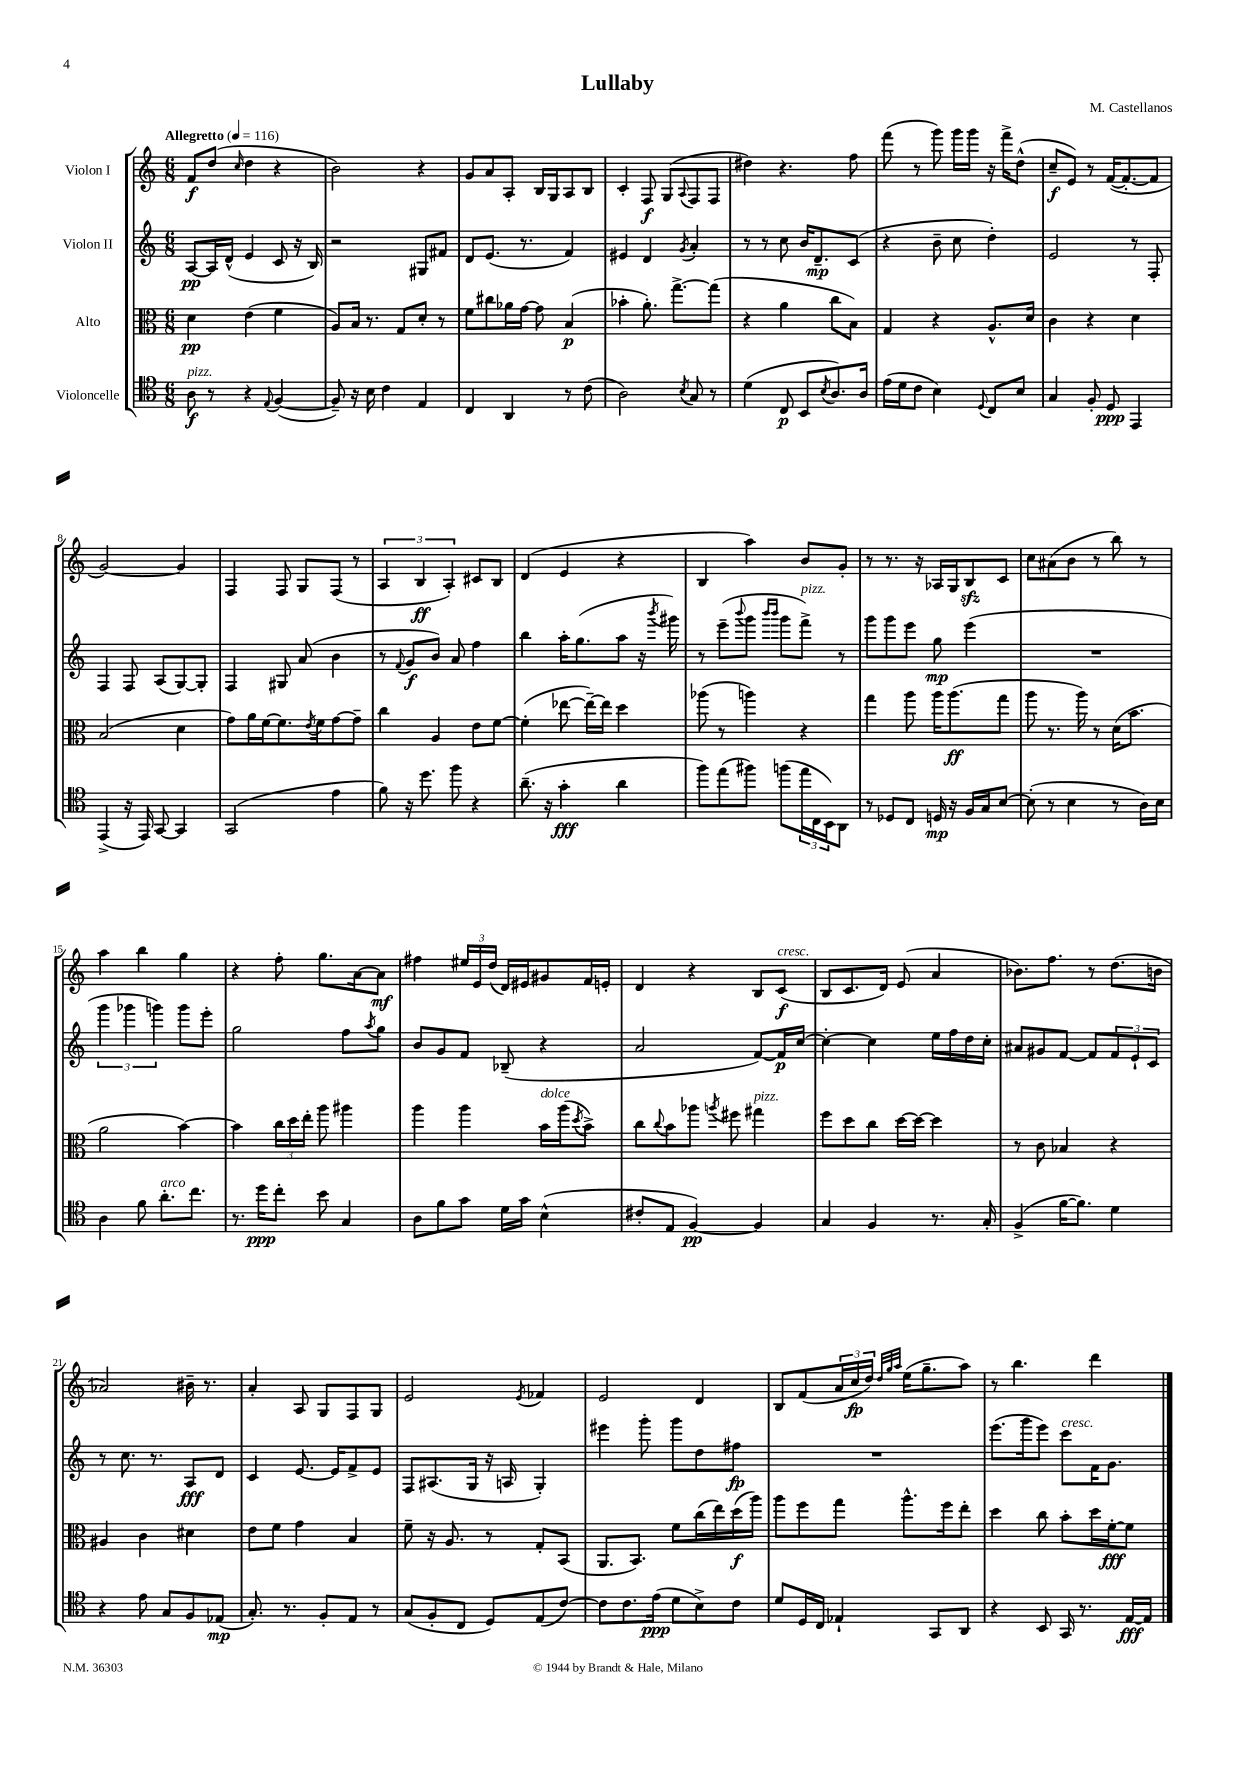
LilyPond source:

\header { title = "Lullaby" composer = "M. Castellanos" }
<<
\new StaffGroup <<
\new Staff = "s0" \with { instrumentName = "Violon I" } {
    \clef treble \key c \major \numericTimeSignature \time 6/8 \tempo "Allegretto" 4 = 116
    f'8\f d''8( \grace { c''16 } d''4 r4 |
    b'2) r4 |
    g'8 a'8 a8-. b16 g16 a8 b8 |
    c'4-. f8\f g8( \appoggiatura { a8 } f8 f8 |
    dis''4) r4. f''8 |
    f'''8( r8 g'''8) g'''16 g'''16 r16 f'''16-> d''8-^( |
    c''8--\f e'8) r8 f'16~( f'8.~-. f'8 |
    g'2~) g'4 |
    f4 f8 g8 f8( r8 |
    \tuplet 3/2 { a4 b4\ff a4-.) } cis'8 b8 |
    d'4( e'4 r4 |
    b4 a''4) b'8 g'8-. |
    r8 r8. r16 aes16 g16 b8\sfz c'8 |
    c''8 ais'8( b'8 r8 b''8) r8 |
    a''4 b''4 g''4 |
    r4 f''8-. g''8. a'16~ a'8\mf |
    fis''4 \tuplet 3/2 { eis''16 e'16 d''16( } d'16) eis'16 gis'8 f'16 e'16-. |
    d'4 r4 b8 c'8\f^\markup { \italic "cresc." }( |
    b8 c'8. d'16) e'8( a'4 |
    bes'8.) f''8. r8 d''8.( b'16 |
    aes'2) bis'16-- r8. |
    a'4-. a8 g8 f8 g8 |
    e'2 \acciaccatura { e'8 } fes'4 |
    e'2 d'4 |
    b8 f'8( \tuplet 3/2 { a'16 c''16\fp d''16) } \grace { d''32 g''32 a''32 } e''16( g''8.-- a''8) |
    r8 b''4. d'''4 \bar "|." |
}
\new Staff = "s1" \with { instrumentName = "Violon II" } {
    \clef treble \key c \major \numericTimeSignature \time 6/8
    a8~\pp a16 d'16-^( e'4 c'8 r16 b16) |
    r2 gis8 fis'8 |
    d'8 e'8.( r8. f'4) |
    eis'4 d'4 \acciaccatura { g'8 } a'4-. |
    r8 r8 c''8 b'16 d'8.--\mp c'8( |
    r4 b'8-- c''8 d''4-.) |
    e'2 r8 f8-. |
    f4 f8 a8( g8~) g8-. |
    f4 gis8 a'8( b'4 |
    r8 \appoggiatura { f'8 } g'8\f b'8) a'8 f''4 |
    b''4 a''16-. g''8.( a''8 r16 \acciaccatura { b'''8 } gis'''16) |
    r8 e'''8--( \appoggiatura { b'''8 } g'''8 \grace { b'''16 b'''16 } g'''8 f'''8->^\markup { \italic "pizz." }) r8 |
    g'''8 g'''8 e'''8 g''8\mp e'''4( |
    R2. |
    \tuplet 3/2 { g'''4 ges'''4 g'''4) } g'''8 e'''8-. |
    g''2 f''8 \acciaccatura { a''8 } g''8 |
    b'8 g'8 f'8 bes8--( r4 |
    a'2 f'8~) f'16\p c''16~ |
    c''4~-. c''4 e''16 f''16 d''16 c''16-. |
    ais'8 gis'8 f'8~ f'8 \tuplet 3/2 { f'8 e'8-! c'8 } |
    r8 c''8. r8. a8\fff d'8 |
    c'4 e'8.~ e'16 f'8-> e'8 |
    f8 ais8.( g16 r16 a16 g4-.) |
    eis'''4 g'''8-. g'''8 d''8 fis''8\fp |
    R2. |
    e'''8.( g'''16 e'''8) c'''8^\markup { \italic "cresc." } f'16 g'8. \bar "|." |
}
\new Staff = "s2" \with { instrumentName = "Alto" } {
    \clef alto \key c \major \numericTimeSignature \time 6/8
    d'4\pp e'4( f'4 |
    a8) b16 r8. g8 d'8-. r8 |
    f'8 cis''8 aes'16 g'16~ g'8 b4\p( |
    bes'4-. a'8.-.) g''8.~-> g''8( |
    r4 a'4 c''8 b8) |
    g4 r4 a8.-^ d'16 |
    c'4 r4 d'4 |
    b2( d'4 |
    g'8) a'16 f'16~ f'8. \acciaccatura { e'8 } f'16 g'8~ g'8-- |
    c''4 a4 e'8 f'8~ |
    f'4-.( ees''8~ ees''16~--) ees''16 d''4 |
    aes''8( r8 a''4) r4 |
    g''4 a''8 a''16 a''8.\ff( g''8 |
    a''8 r8. a''16) r8 d'16( b'8. |
    a'2 b'4~) |
    b'4 \tuplet 3/2 { c''16 d''16 e''16-. } a''8 ais''4 |
    a''4 a''4 b'16^\markup { \italic "dolce" } a''16( \acciaccatura { d''8 } b'8->) |
    c''8 \appoggiatura { c''8 } b'8 aes''8 \acciaccatura { a''8 } fis''8 gis''4^\markup { \italic "pizz." } |
    f''8 d''8 c''8 d''16~ d''16~ d''4 |
    r8 c'8 bes4 r4 |
    ais4 c'4 dis'4 |
    e'8 f'8 g'4 b4 |
    f'8-- r16 a8. r8 g8-. b,8( |
    a,8. b,8.) f'8 c''16( e''16) d''16\f( a''16) |
    a''8 f''8 g''8 a''8.-^ f''16 e''8-. |
    d''4 c''8 b'8-. d''16 f'16~-.\fff f'8 \bar "|." |
}
\new Staff = "s3" \with { instrumentName = "Violoncelle" } {
    \clef tenor \key c \major \numericTimeSignature \time 6/8
    a8\f^\markup { \italic "pizz." } r8 r4 \appoggiatura { e8 } f4~( |
    f8--) r16 b16 c'4 e4 |
    c4 a,4 r8 c'8( |
    a2) \acciaccatura { b8 } g8 r8 |
    d'4( c8\p b,8 \acciaccatura { b8 } a8.) a16 |
    e'16( d'16 c'8 b4) \appoggiatura { d8 } c8 b8 |
    g4 f8-. d8\ppp e,4 |
    e,4->( r16 e,16) g,8~ g,4 |
    g,2( e'4 |
    f'8) r16 d''8. f''8 r4 |
    a'8.--( r16 g'4-.\fff a'4 |
    f''8) e''8( fis''8) f''8( \tuplet 3/2 { e''16 c16 b,16) } a,8 |
    r8 des8 c8 d16\mp r16 f16 g16 b8~ |
    b8-.( r8 b4 r8 a16) b16 |
    a4 f'8 a'8.-.^\markup { \italic "arco" } c''8. |
    r8. d''16\ppp c''8-. b'8 g4 |
    a8 f'8 g'8 d'16 g'16 b4-^( |
    cis'8-. e8 f4~\pp) f4 |
    g4 f4 r8. g16-. |
    f4->( f'16~ f'8.) d'4 |
    r4 e'8 g8 f8 ees8\mp( |
    g8.-.) r8. f8-. e8 r8 |
    g8( f8-. c8 d8) e8( c'8~) |
    c'8 c'8. e'16\ppp( d'8 b8->) c'8 |
    d'8 d16 c16 ees4-! g,8 a,8 |
    r4 b,8 g,16 r8. e16~\fff e16 \bar "|." |
}
>>
>>
